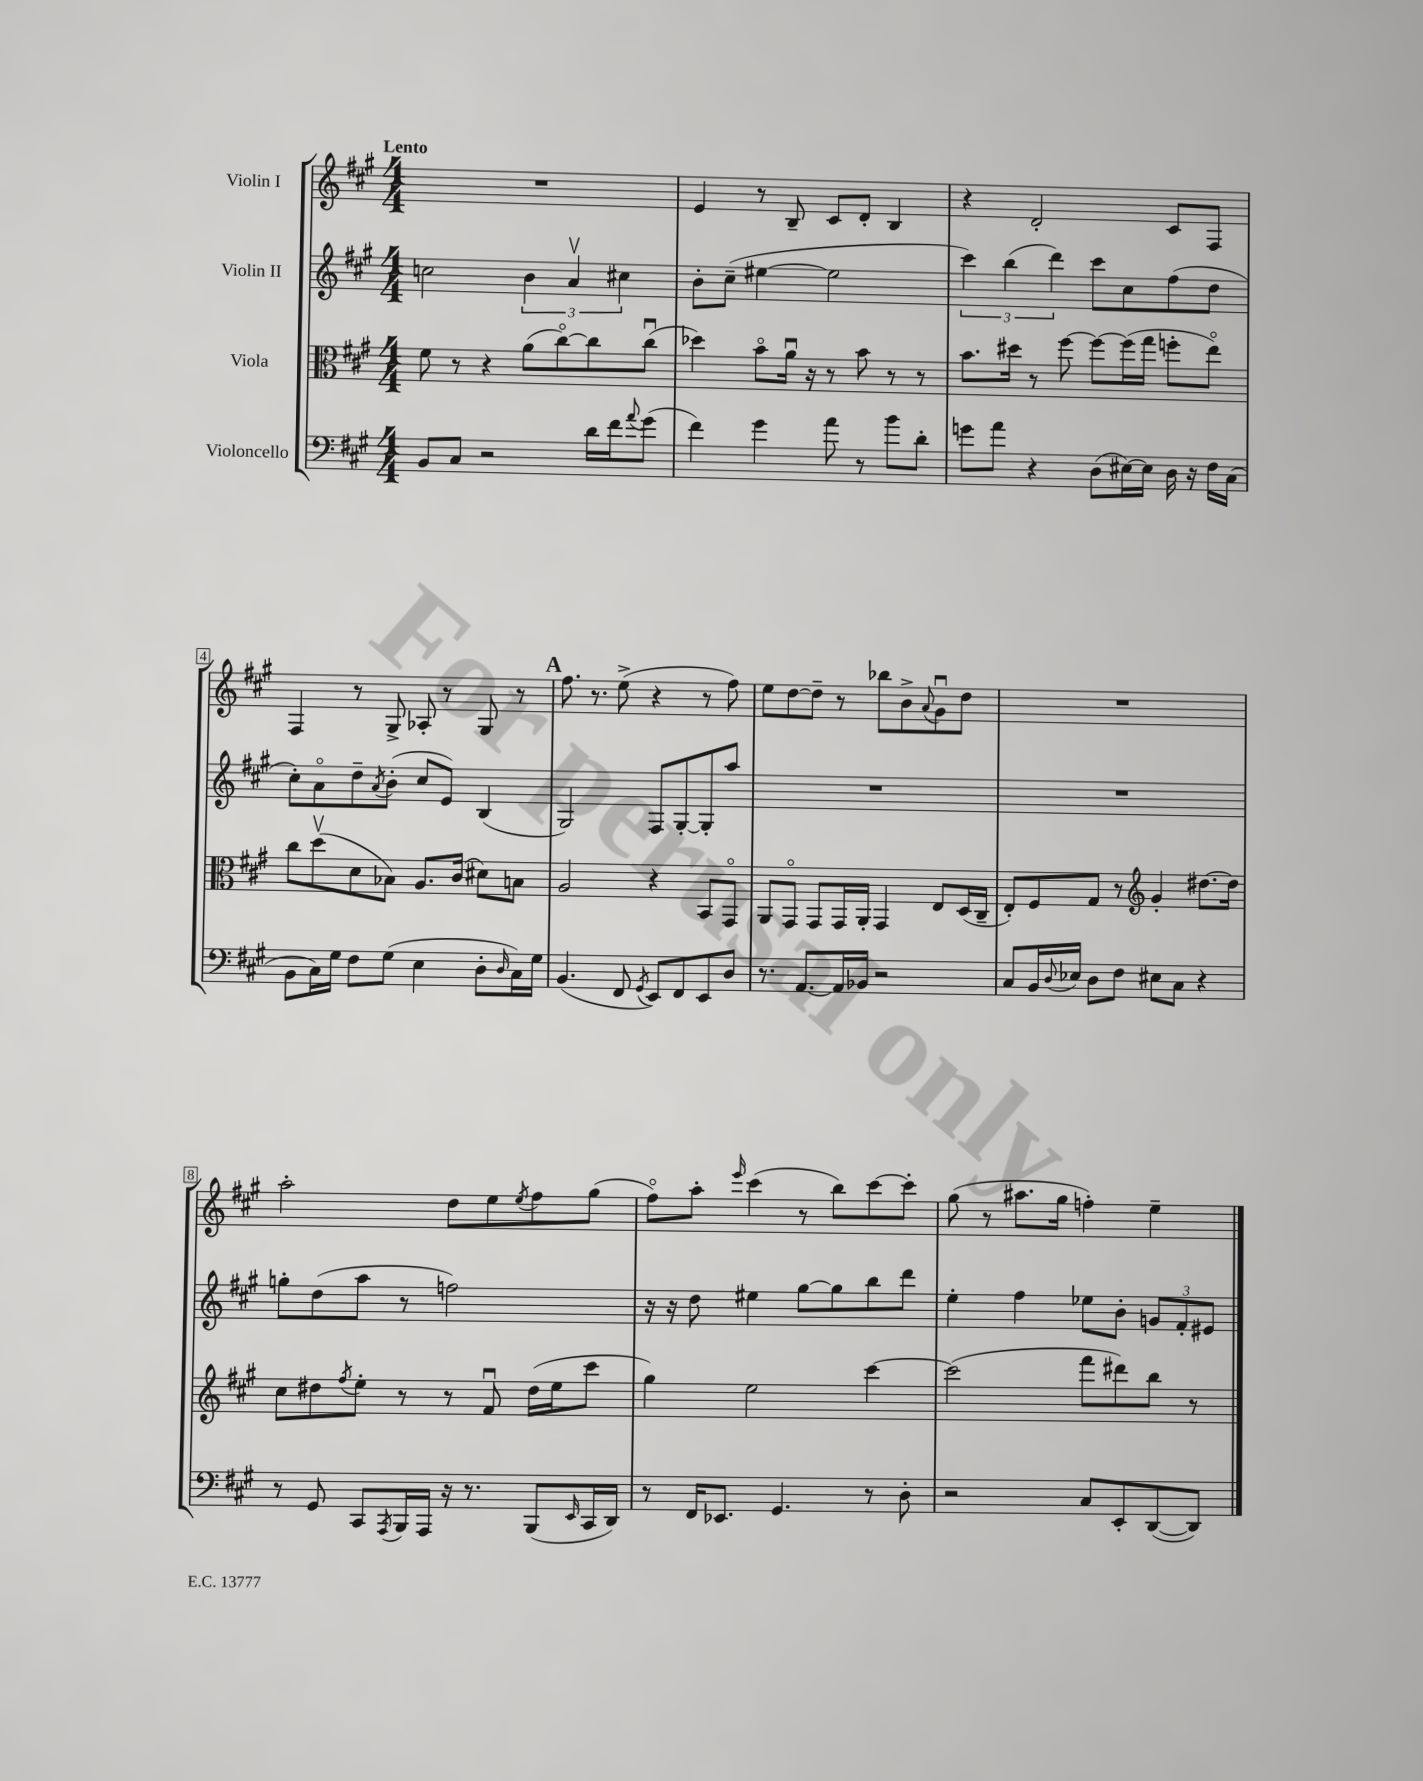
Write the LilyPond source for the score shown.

<<
\new StaffGroup <<
\new Staff = "s0" \with { instrumentName = "Violin I" } {
    \clef treble \key a \major \numericTimeSignature \time 4/4 \tempo "Lento"
    R1 |
    e'4 r8 b8-- cis'8 d'8-. b4 |
    r4 d'2-. cis'8 fis8 |
    fis4 r8 gis8-> aes8-. r8 gis8 r8 |
    \mark \markup { \bold "A" } fis''8. r8. e''8->( r4 r8 fis''8) |
    e''8 d''8~ d''8-- r8 bes''8 b'8-> \appoggiatura { a'8 } gis'8\downbow d''8 |
    R1 |
    a''2-. d''8 e''8 \acciaccatura { e''8 } fis''8 gis''8( |
    fis''8\flageolet) a''8-. \grace { e'''16 } cis'''4( r8 b''8) cis'''8~ cis'''8-. |
    gis''8( r8 ais''8. gis''16 f''4-.) e''4-- \bar "|." |
}
\new Staff = "s1" \with { instrumentName = "Violin II" } {
    \clef treble \key a \major \numericTimeSignature \time 4/4
    c''2 \tuplet 3/2 { b'4 a'4\upbow cis''4 } |
    b'8-. cis''8--( eis''4~ eis''2 |
    \tuplet 3/2 { cis'''4) b''4( d'''4) } cis'''8 cis''8 fis''8( d''8 |
    cis''8-.) a'8\flageolet d''8-- \acciaccatura { a'8 } b'8-.( cis''8 e'8) b4( |
    \mark \markup { \bold "A" } gis2) fis8 gis8~-. gis8-. a''8 |
    R1 |
    R1 |
    g''8-. d''8( a''8 r8 f''2) |
    r16 r16 d''8 eis''4 gis''8~ gis''8 b''8 d'''8 |
    e''4-. fis''4 ees''8 b'8-. \tuplet 3/2 { g'8 fis'8-. eis'8 } \bar "|." |
}
\new Staff = "s2" \with { instrumentName = "Viola" } {
    \clef alto \key a \major \numericTimeSignature \time 4/4
    fis'8 r8 r4 a'8( cis''8~\flageolet) cis''8 cis''8\downbow( |
    des''4) b'8\flageolet a'16\downbow r16 r8 b'8 r8 r8 |
    b'8. dis''16 r8 fis''8~ fis''8~ fis''16( gis''16 f''8-. e''8\flageolet) |
    cis''8 d''8\upbow( d'8 bes8) a8. cis'16( dis'8) b8 |
    \mark \markup { \bold "A" } a2 r4 b,8 gis,8\flageolet |
    a,8 gis,8\flageolet gis,8 gis,16 a,16-. gis,4 e8 d16( cis16-- |
    e8-.) fis8 gis8 r8 \clef treble gis'4-. dis''8.~ dis''16 |
    cis''8 dis''8 \acciaccatura { fis''8 } e''8-. r8 r8 fis'8\downbow dis''16( e''16 cis'''8 |
    gis''4) e''2 cis'''4~ |
    cis'''2( fis'''8 dis'''8) b''8 r8 \bar "|." |
}
\new Staff = "s3" \with { instrumentName = "Violoncello" } {
    \clef bass \key a \major \numericTimeSignature \time 4/4
    b,8 cis8 r2 d'16 fis'16 \appoggiatura { a'8 } gis'8( |
    fis'4) gis'4 a'8 r8 b'8 d'8-. |
    g'8 a'8 r4 d8( eis16~) eis16 d16 r16 fis16 cis16( |
    b,8 cis16) gis16 fis8 gis8( e4 d8-. \grace { d16 } cis16) gis16 |
    \mark \markup { \bold "A" } b,4.( fis,8 \acciaccatura { gis,8 } e,8) fis,8 e,8 d8 |
    r8. a,8.~ a,16 bes,16 r2 |
    cis8 b,16 \appoggiatura { d8 } ees16 d8 fis8 eis8 cis8 r4 |
    r8 gis,8 cis,8 \acciaccatura { a,,8 } b,,16 a,,16 r16 r8. b,,8( \grace { e,16 } cis,16 d,16) |
    r8 fis,16 ees,8. gis,4. r8 d8-. |
    r2 cis8 e,8-. d,8~( d,8) \bar "|." |
}
>>
>>
\layout { \context { \Score \override BarNumber.stencil = #(make-stencil-boxer 0.1 0.3 ly:text-interface::print) } }
